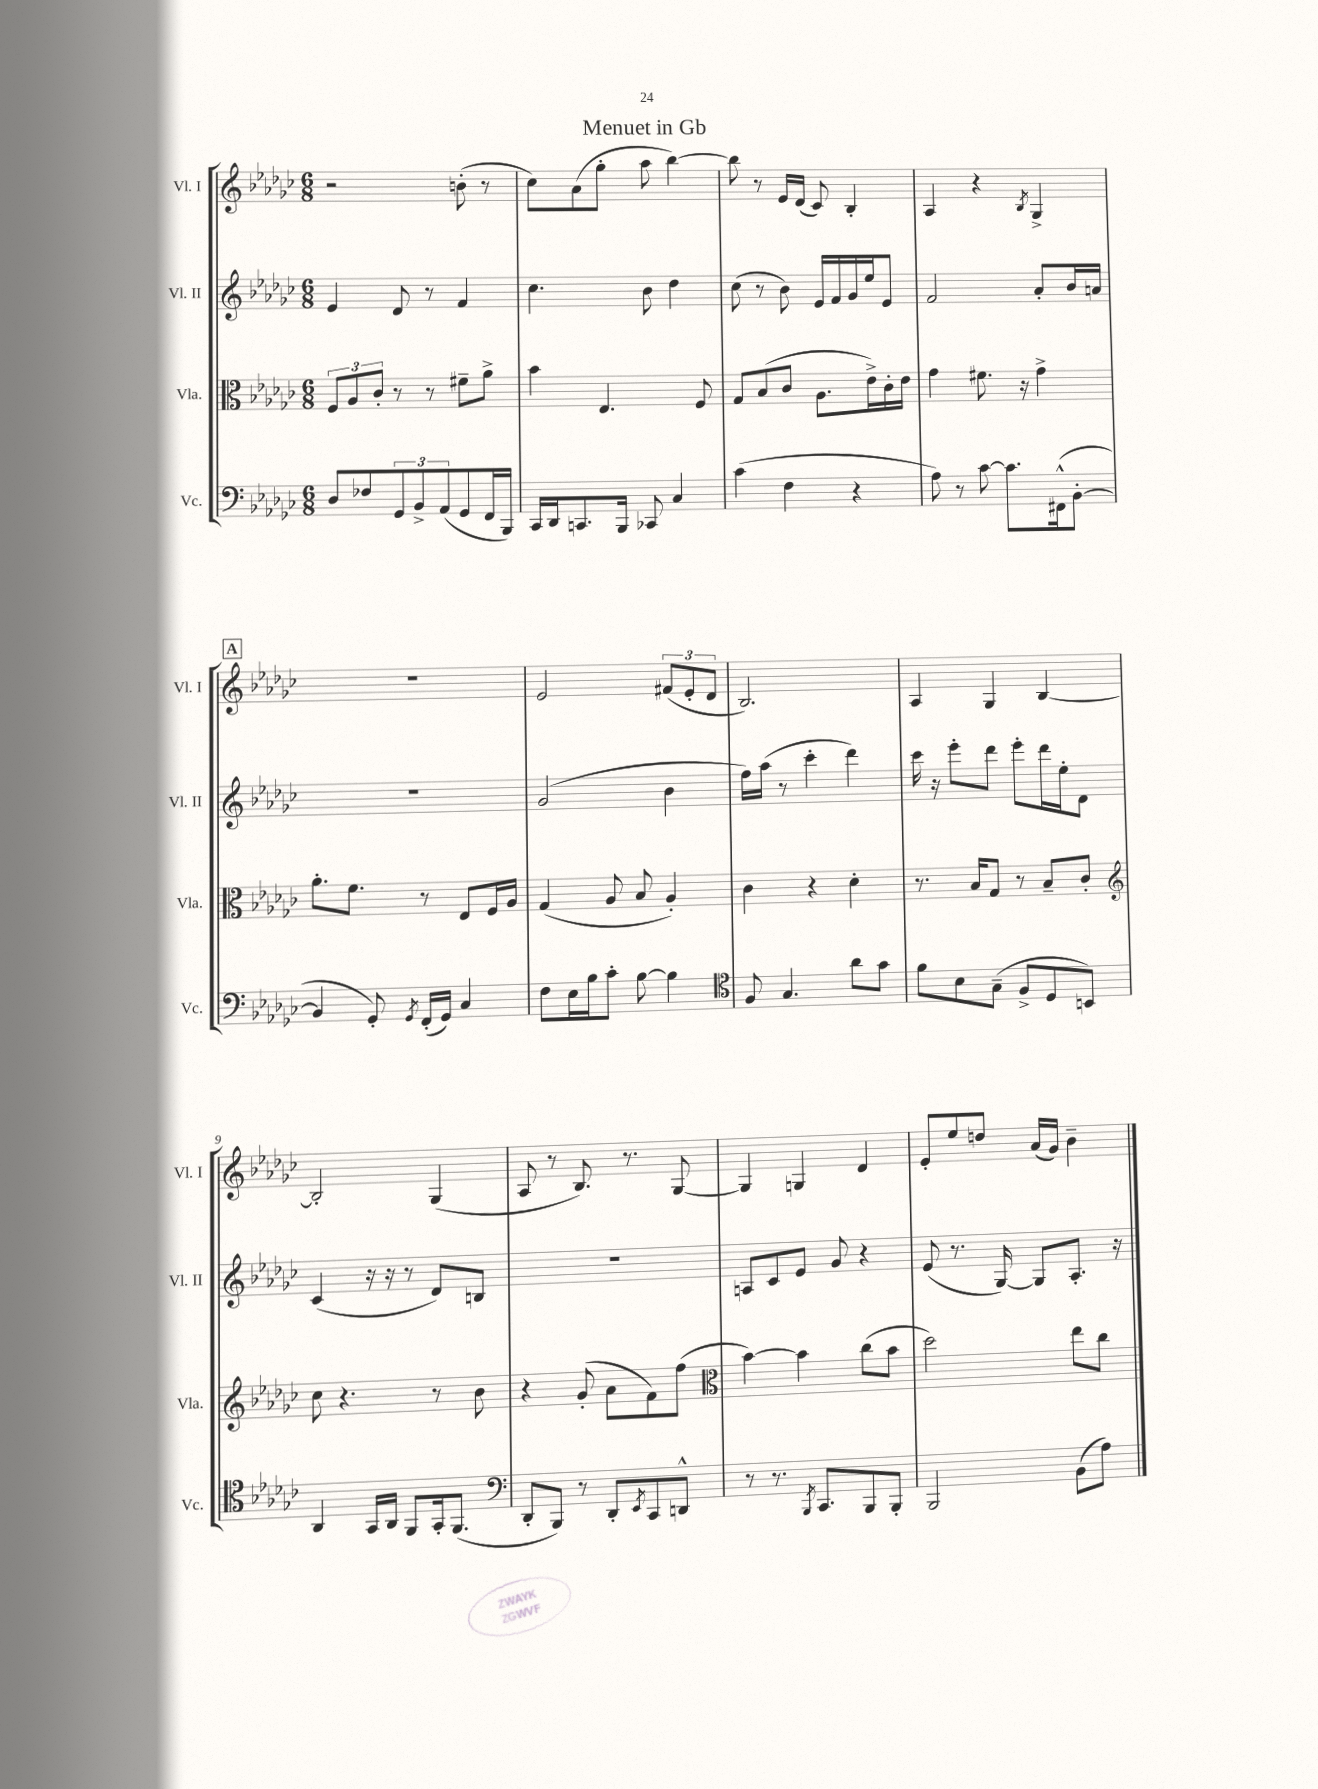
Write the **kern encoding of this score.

**kern	**kern	**kern	**kern
*staff4	*staff3	*staff2	*staff1
*clefF4	*clefC3	*clefG2	*clefG2
*k[b-e-a-d-g-c-]	*k[b-e-a-d-g-c-]	*k[b-e-a-d-g-c-]	*k[b-e-a-d-g-c-]
*M6/8	*M6/8	*M6/8	*M6/8
8D-/L	12F/L	4e-/	2r
.	12A-/	.	.
8F-/	.	.	.
.	12c-'/J	.	.
12GG-/	8r	8d-/	.
12BB-^/	.	.	.
.	8r	8r	.
(12AA-/	.	.	.
8GG-/	8f#~\L	4f/	(8b'\
16FF/L	8a-^\J	.	8r
16BBB-/JJ)	.	.	.
=	=	=	=
16CC-/LL	4b-\	4.cc-\	8cc-\L)
16DD-/J	.	.	.
8.CC/	.	.	(8a-\
.	4.E-/	.	8gg-'\J
16BBB-/Jk	.	.	.
8CC-/	.	8b-\	8aa-\
4C-/	.	4dd-\	[4bb-\)
.	8F/	.	.
=	=	=	=
(4c-\	8G-/L	(8cc-\	8bb-\]
.	(8B-/	8r	8r
4F\	8c-/J	8b-\)	16e-/LL
.	.	.	(16d-/JJ
.	8.A-\L	16e-/LL	8c-/)
.	.	16f/	.
4r	.	16g-/	4B-'/
.	16e-^\L)	16ee-/J	.
.	16c-'\	8e-/J	.
.	16e-\JJ	.	.
=	=	=	=
8A-\)	4g-\	2f/	4A-/
8r	.	.	.
[8c-\	8.f#\	.	4r
8.c-\]L	.	.	.
.	16r	.	.
.	.	.	8qB-/
.	4g-^\	8a-'/L	4G-^/
(16FF#^^\k	.	.	.
[8BB-'\J	.	16b-/L	.
.	.	16a/JJ	.
=	=	=	=
4BB-/]	8.a-'\L	2.r	2.r
.	8.f\J	.	.
8GG-'/)	.	.	.
8qGG-/	.	.	.
(16FF'/LL	8r	.	.
16GG-/JJ)	.	.	.
4C-/	8E-/L	.	.
.	16F/L	.	.
.	16A-/JJ	.	.
=	=	=	=
8F\L	(4G-/	(2g-/	2e-/
16E-\L	.	.	.
16B-\J	.	.	.
8c-'\J	8A-/	.	.
[8B-\	8B-/	.	.
4B-\]	4A-'/)	4b-\	(12f#/L
.	.	.	12e-'/
.	.	.	12d-/J
=	=	=	=
*clefC4	*	*	*
8F/	4c-\	16ff\LL)	2.B-/)
.	.	(16aa-\JJ	.
4.G-/	.	8r	.
.	4r	4ccc-'\	.
8a-\L	4d-'\	4ddd-\)	.
8g-\J	.	.	.
=	=	=	=
8f\L	8.r	16ccc-\	4A-/
.	.	16r	.
8B-\	.	8eee-'\L	.
.	16B-/LK	.	.
(8G-~\J	8G-/J	8ddd-\J	4G-/
8F^/L	8r	8eee-'\L	.
8D-/	8B-~/L	16ddd-\L	[4B-/
.	.	16ee-'\J	.
8BB/J)	8c-'/J	8d-\J	.
=	=	=	=
*	*clefG2	*	*
4AA-/	8cc-\	(4c-/	2B-'/]
.	4.r	.	.
16GG-/LL	.	16r	.
16AA-/JJ	.	16r	.
8FF/L	.	8r	.
16GG-'/k	8r	8d-/L)	(4G-/
(8.FF/J	.	.	.
.	8b-\	8B/J	.
=	=	=	=
*clefF4	*	*	*
8DD-'/L	4r	2.r	8A-/
8BBB-/J)	.	.	8r
8r	(8g-'/	.	8.B-/)
8DD-'/L	8a-\L	.	.
.	.	.	8.r
8qEE-/	.	.	.
8CC-/	8f\)	.	.
8DD^^/J	(8ff\J	.	[8G-/
=	=	=	=
*	*clefC3	*	*
8r	[4b-\)	8A/L	4G-/]
8.r	.	8c-/	.
.	4b-\]	8e-/J	4G/
8qBBB-/	.	.	.
8.CC-/L	.	.	.
.	.	8g-/	.
8BBB-/	(8cc-\L	4r	4d-/
8BBB-'/J	8b-\J	.	.
=	=	=	=
2BBB-/	2dd-\)	(8e-/	8e-'/L
.	.	8.r	8ee-/
.	.	.	8dd/J
.	.	[16G-/)	.
.	.	8G-/]L	(16a-/LL
.	.	.	16g-/JJ)
(8BB-\L	8ee-\L	8.A-'/J	4b-~\
8A-\J)	8cc-\J	.	.
.	.	16r	.
==	==	==	==
*-	*-	*-	*-
